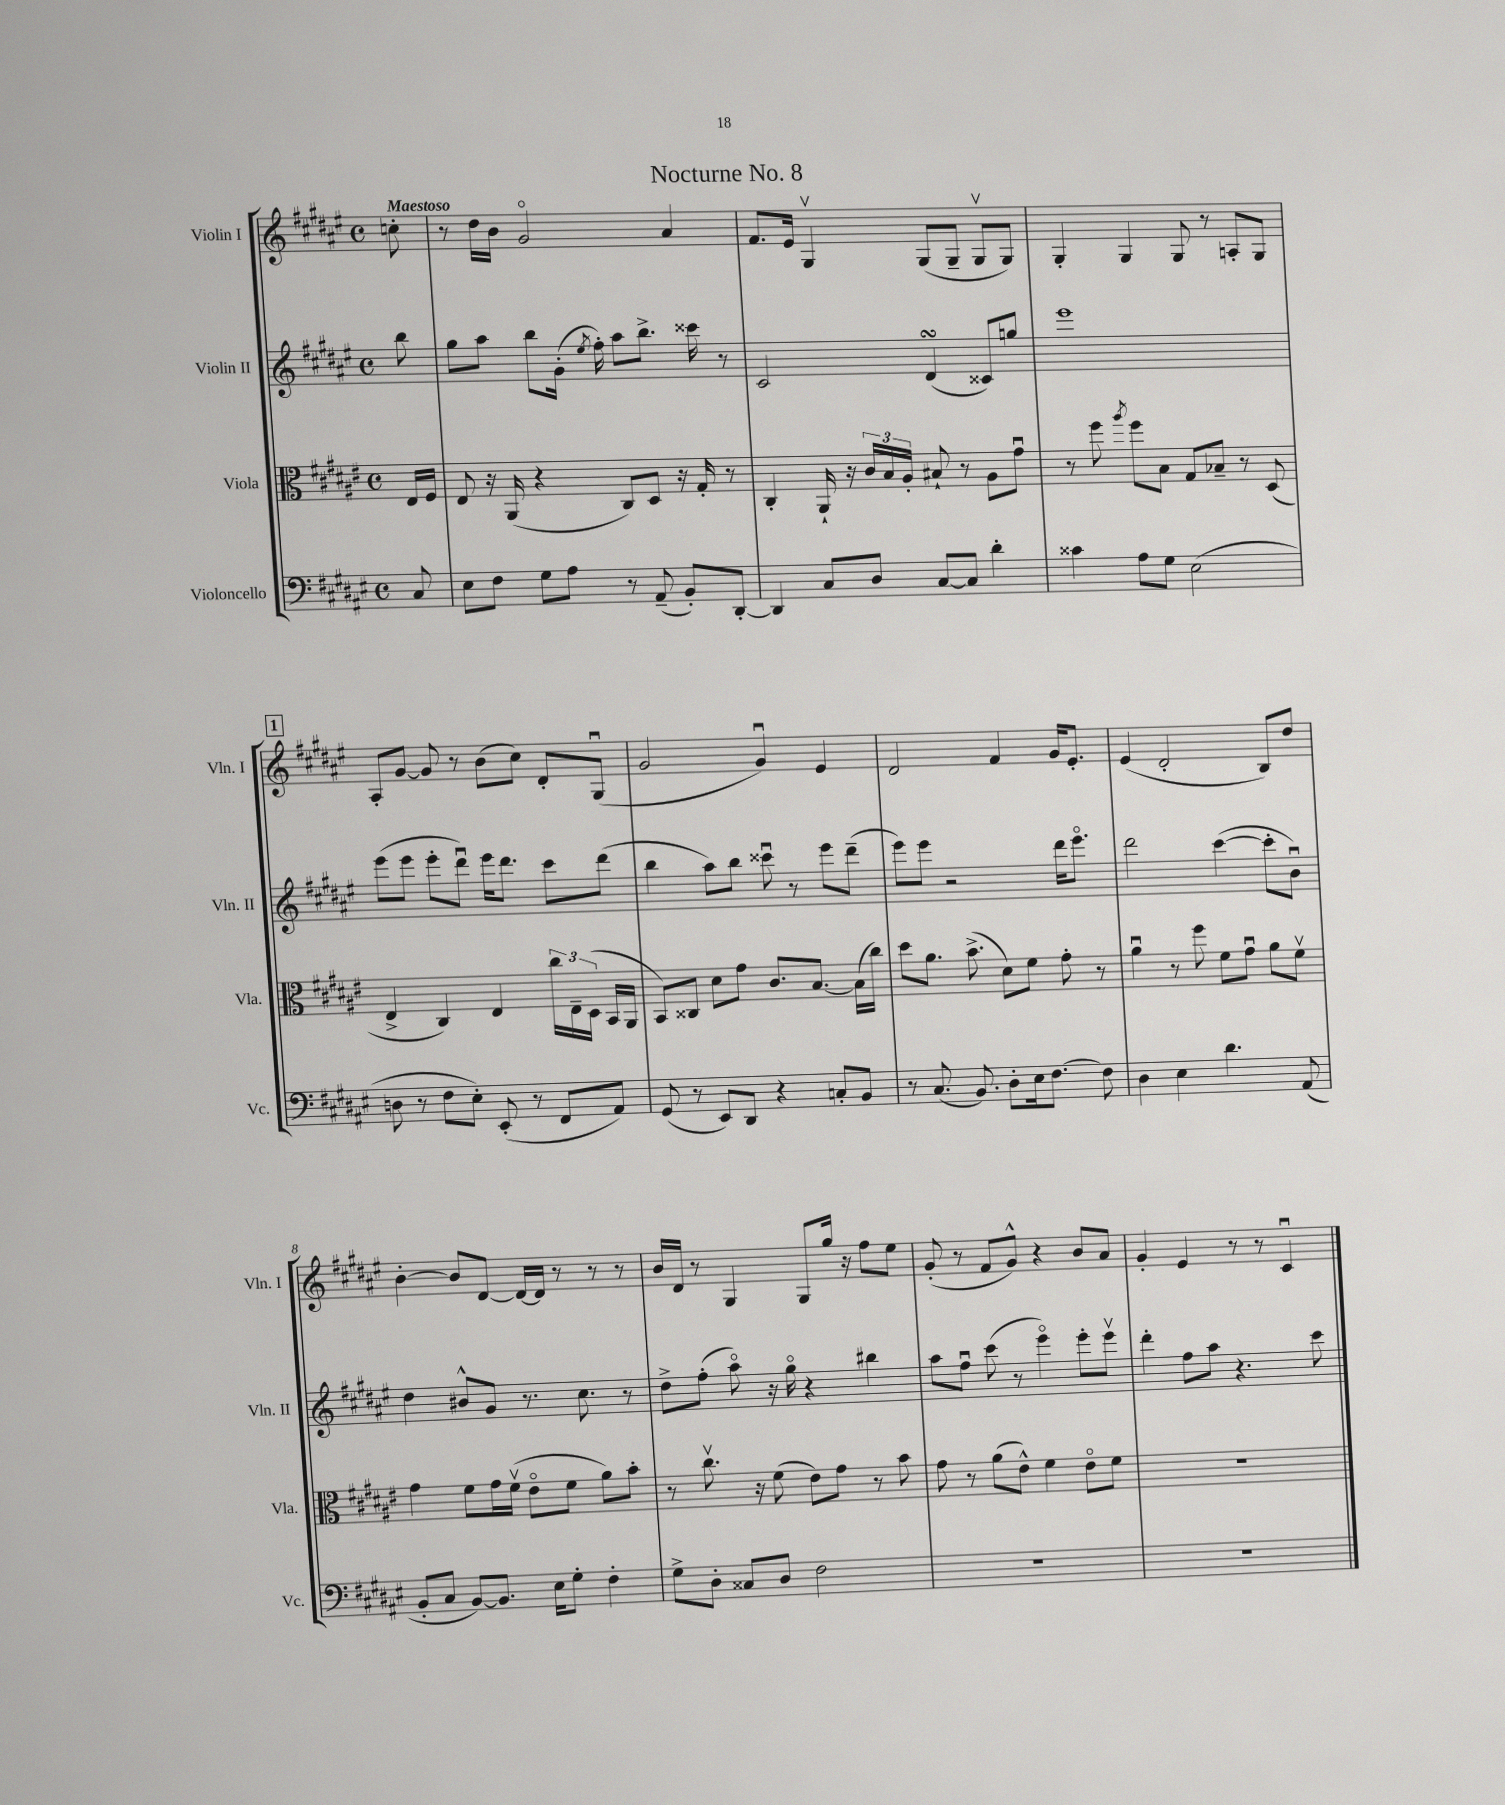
\header { title = "Nocturne No. 8" }
<<
\new StaffGroup <<
\new Staff = "s0" \with { instrumentName = "Violin I" shortInstrumentName = "Vln. I" } {
    \clef treble \key fis \major \defaultTimeSignature \time 4/4 \partial 8 \tempo "Maestoso"
    \autoBeamOff c''8-. |
    r8 dis''16[ b'16] gis'2\flageolet ais'4 |
    fis'8.[ eis'16] gis4\upbow gis8[( gis8]-- gis8[\upbow gis8]) |
    gis4-. gis4 gis8 r8 a8[-. gis8] |
    \mark \markup { \box "1" } ais8[-. gis'8]~ gis'8 r8 b'8[( cis''8]) dis'8[-. gis8]\downbow( |
    gis'2 gis'4\downbow) eis'4 |
    dis'2 fis'4 gis'16[ eis'8.]-. |
    eis'4( dis'2-. b8[) dis''8] |
    b'4~-. b'8[ dis'8]~ dis'16[~ dis'16] r8 r8 r8 |
    b'16[ dis'16] r8 gis4 gis8[ gis''16] r16 fis''8[ eis''8] |
    gis'8-.( r8 fis'8[ gis'8]-^) r4 b'8[ ais'8] |
    gis'4-. eis'4 r8 r8 cis'4\downbow \bar "|." |
}
\new Staff = "s1" \with { instrumentName = "Violin II" shortInstrumentName = "Vln. II" } {
    \clef treble \key fis \major \defaultTimeSignature \time 4/4 \partial 8
    \autoBeamOff b''8 |
    gis''8[ ais''8] b''8[ gis'16]-.( \acciaccatura { eis''8 } fis''16-.) ais''8[ b''8.]-> cisis'''16 r8 |
    cis'2 dis'4\turn( cisis'8[) g''8] |
    eis'''1 |
    \mark \markup { \box "1" } eis'''8[( eis'''8] eis'''8[-. dis'''8]\downbow) eis'''16[ dis'''8.] cis'''8[ dis'''8]( |
    b''4 ais''8[) b''8] cisis'''8\downbow r8 eis'''8[ dis'''8]--( |
    eis'''8[) eis'''8] r2 dis'''16[ eis'''8.]\flageolet |
    dis'''2 cis'''4~( cis'''8[-. b'8]\downbow) |
    dis''4 bis'8[-^ gis'8] r8. cis''8. r8 |
    dis''8[-> fis''8]-.( ais''8\flageolet) r16 gis''16\flageolet r4 bis''4 |
    ais''8[ fis''8]\downbow cis'''8( r8 eis'''4\flageolet) eis'''8[-. eis'''8]\upbow |
    dis'''4-. fis''8[ ais''8] r4. cis'''8 \bar "|." |
}
\new Staff = "s2" \with { instrumentName = "Viola" shortInstrumentName = "Vla." } {
    \clef alto \key fis \major \defaultTimeSignature \time 4/4 \partial 8
    \autoBeamOff eis16[ fis16] |
    eis8 r16 ais,16( r4 cis8[) dis8] r16 gis16-. r8 |
    cis4-. ais,16-! r16 \tuplet 3/2 { cis'16[ b16 ais16]-. } bis8-! r8 ais8[ gis'8]\downbow |
    r8 fis''8 \acciaccatura { ais''8 } fis''8[ b8] gis8[ bes8]-- r8 dis8( |
    \mark \markup { \box "1" } eis4-> cis4) eis4 \tuplet 3/2 { cis''16[ eis16-- dis16]( } b,16[ ais,16] |
    b,8[) cisis8] dis'8[ gis'8] cis'8.[ b8.]~ b16[( cis''16]) |
    dis''8[ ais'8.] b'8.->( dis'8[) fis'8] gis'8-. r8 |
    ais'4\downbow r8 fis''8 fis'8[ gis'8]\downbow ais'8[ fis'8]\upbow |
    gis'4 fis'8[ gis'16 fis'16]\upbow( eis'8[\flageolet fis'8] ais'8[) b'8]-. |
    r8 cis''8.\upbow r16 fis'8( eis'8[) gis'8] r8 b'8 |
    gis'8 r8 ais'8[( eis'8]-^) fis'4 eis'8[\flageolet fis'8] |
    R1 \bar "|." |
}
\new Staff = "s3" \with { instrumentName = "Violoncello" shortInstrumentName = "Vc." } {
    \clef bass \key fis \major \defaultTimeSignature \time 4/4 \partial 8
    \autoBeamOff cis8 |
    eis8[ fis8] gis8[ ais8] r8 ais,8--( b,8[-.) dis,8]~-. |
    dis,4 cis8[ dis8] cis8[~ cis8] dis'4-. |
    cisis'4 ais8[ gis8] eis2( |
    \mark \markup { \box "1" } d8 r8 fis8[ eis8]-.) eis,8-.( r8 fis,8[ ais,8]) |
    gis,8( r8 eis,8[) dis,8] r4 c8[-. b,8] |
    r8 cis8.( b,8.) dis8[-. eis16 fis8.]~ fis8 |
    dis4 eis4 dis'4. ais,8( |
    b,8[-. cis8] b,8[~) b,8.] eis16[ gis8]-. fis4-. |
    gis8[-> dis8]-. cisis8[ dis8] fis2 |
    R1 |
    R1 \bar "|." |
}
>>
>>
